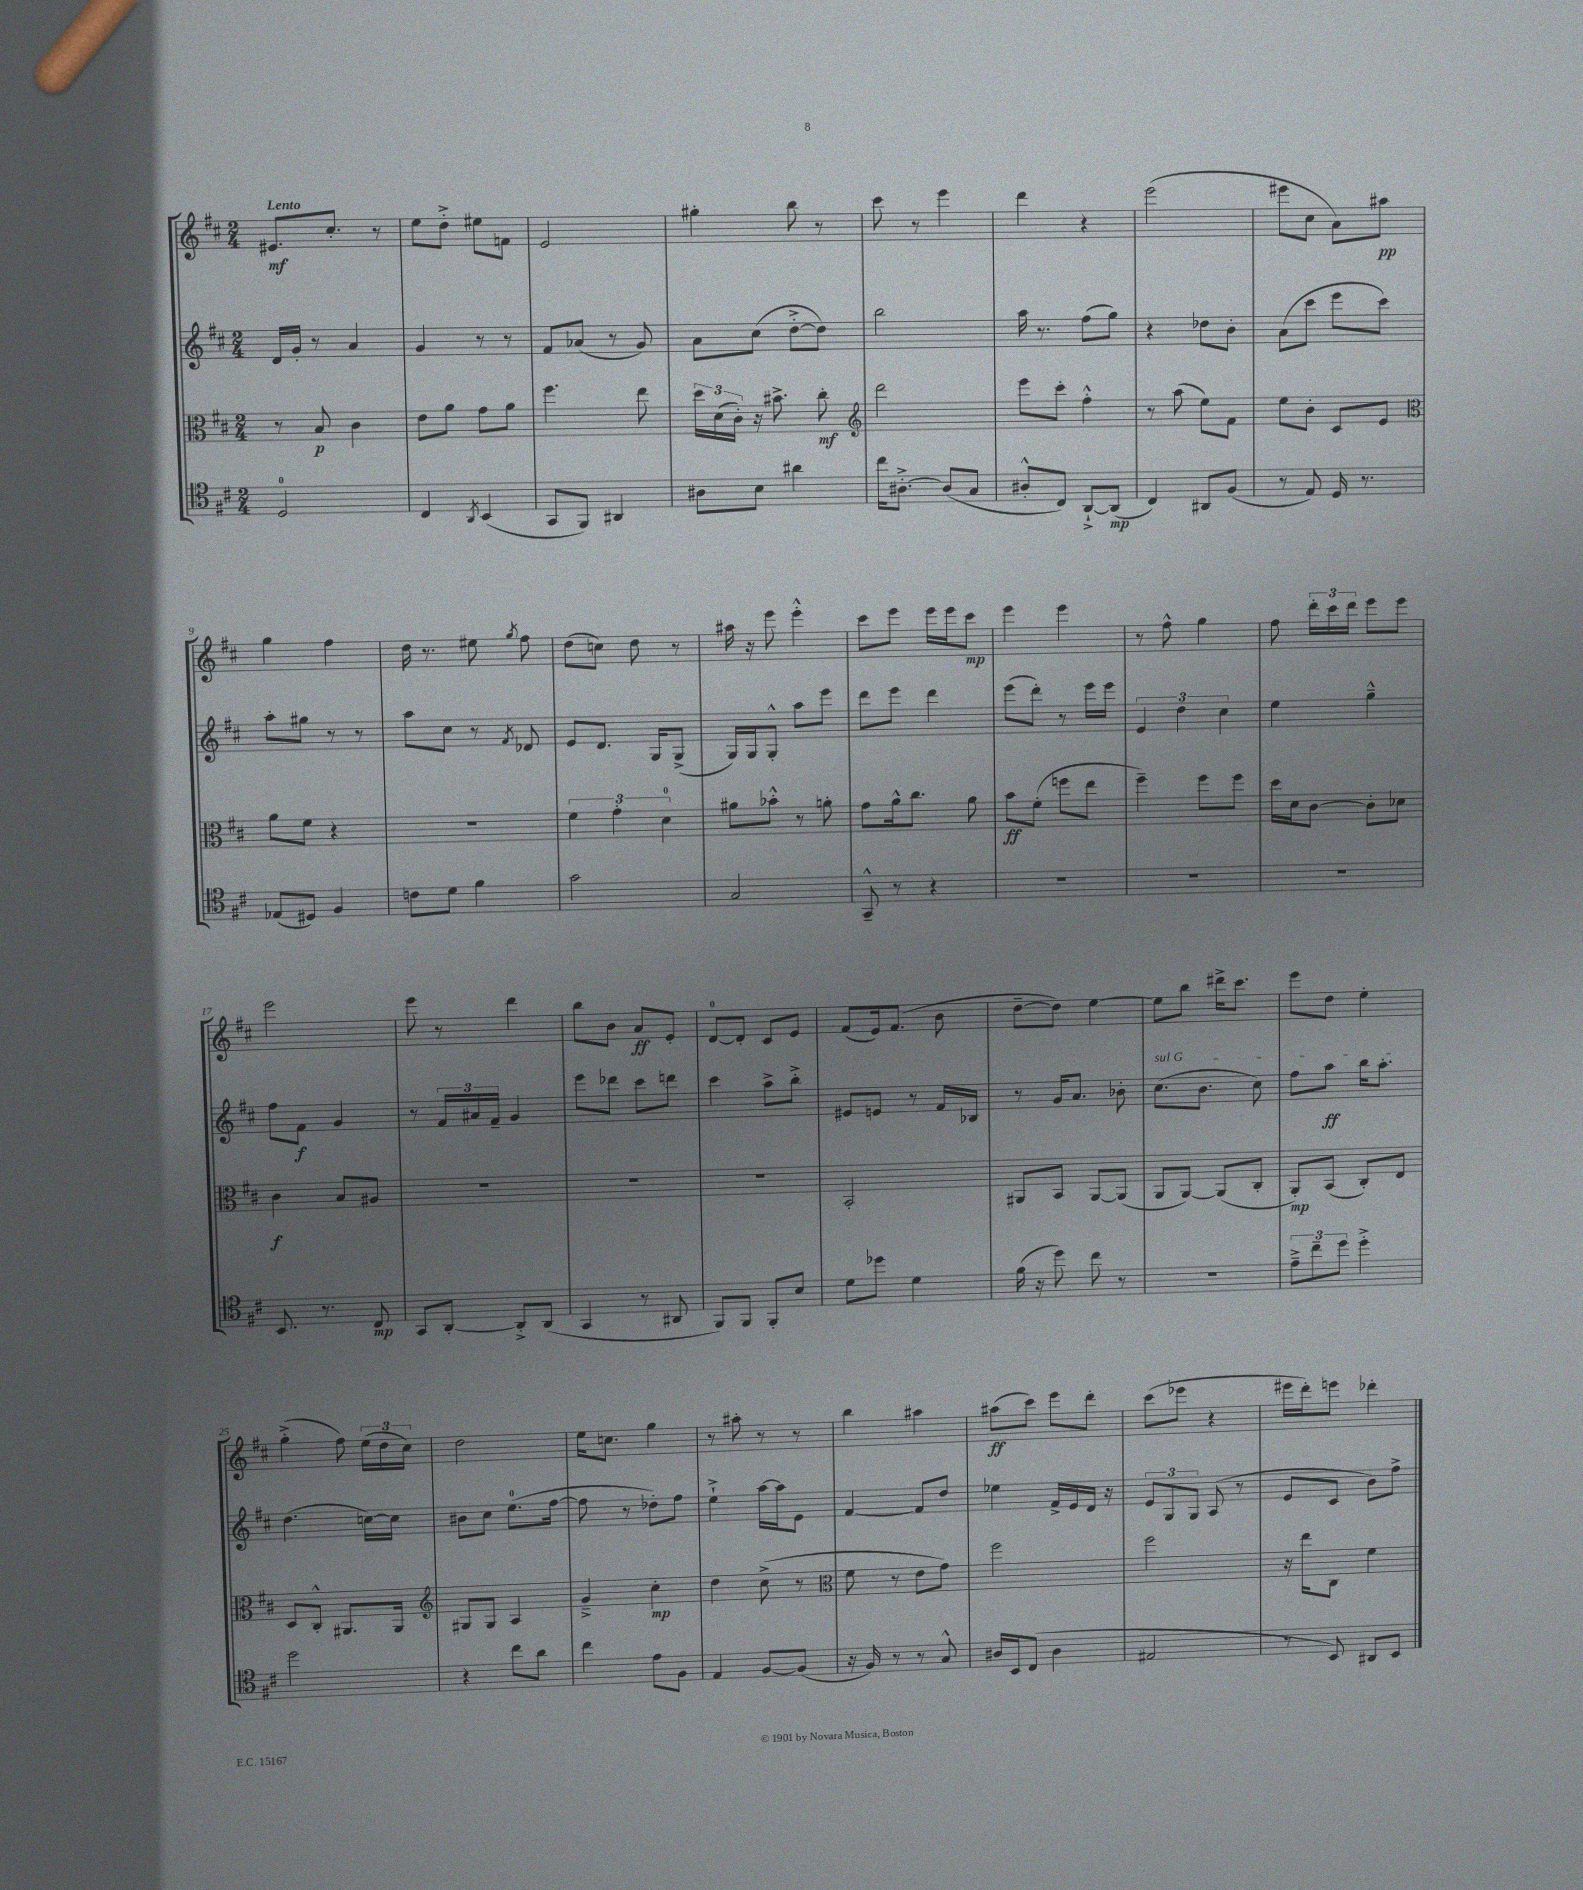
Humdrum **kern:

**kern	**kern	**kern	**kern
*staff4	*staff3	*staff2	*staff1
*clefC4	*clefC3	*clefG2	*clefG2
*k[f#c#]	*k[f#c#]	*k[f#c#]	*k[f#c#]
*M2/4	*M2/4	*M2/4	*M2/4
2D/	8r	16d/LL	8.e#/L
.	.	16g'/JJ	.
.	8B/	8r	.
.	.	.	8.cc#'/J
.	4c#\	4a/	.
.	.	.	8r
=	=	=	=
4C#/	8e\L	4g/	8ee\L
.	8a\J	.	8dd'^\J
8qAA/	.	.	.
(4BB/	8g\L	8r	8ee#\L
.	8a\J	8r	8f\J
=	=	=	=
8GG/L	4.ff#\	8f#/L	2e/
8FF#/J)	.	(8a-/J	.
4AA#/	.	8r	.
.	8ee\	8g/)	.
=	=	=	=
8A#\L	24dd\LL	8a\L	4gg#'\
.	(24d\	.	.
.	24c#'\JJ)	.	.
8B\J	16r	(8cc#\J	.
.	8.b#^\	.	.
4a#\	.	[8dd'^\L	8bb\
.	8cc#'\	8dd\]J)	8r
=	=	=	=
*	*clefG2	*	*
16cc#\LK	2ddd\	2bb\	8ccc#\
[8.A#'^\J	.	.	.
.	.	.	8r
(8A#/]L	.	.	4eee\
8G/J	.	.	.
=	=	=	=
8A#'^^/L	8eee\L	16aa\	4ddd\
.	.	8.r	.
8C#/J)	8ccc#'\J	.	.
[8AA`^/L	4ff#'^^\	(8ff#\L	4r
(8AA/]J	.	8gg\J)	.
=	=	=	=
4C#/)	8r	4r	(2eee\
.	(8aa\	.	.
8AA#/L	8ee\L)	8dd-\L	.
(8F#/J	8f#\J	8b'\J	.
=	=	=	=
8r	8ee\L	(8a\L	8eee#\L
8E/)	8b'\J	8ccc#\J	8cc#\J
16D/	8c#/L	8eee\L	8a\L)
8.r	.	.	.
.	8e/J	8ccc#\J)	8aa#\J
=	=	=	=
*	*clefC3	*	*
(8E-/L	8a\L	8aa'\L	4gg\
8D#/J)	8f#\J	8gg#\J	.
4F#/	4r	8r	4ff#\
.	.	8r	.
=	=	=	=
8c\L	2r	8aa\L	16dd\
.	.	.	8.r
8d\J	.	8cc#\J	.
4f#\	.	8r	8ee#\
.	.	8qf#/	8qgg/
.	.	8d-/	8ff#\
=	=	=	=
2g\	6f#\	8e/L	(8dd\L
.	.	8.d/J	8cc\J)
.	6g'\	.	.
.	.	.	8dd\
.	.	16G/LK	.
.	6d\	.	.
.	.	(8G^/J	8r
=	=	=	=
2G/	8a#\L	16G/LL)	16aa#\
.	.	16G/J	16r
.	8b-'^^\J	8G'^^/J	8eee\
.	8r	8aa\L	4eee'^^\
.	8a'\	8eee\J	.
=	=	=	=
8GG~^^/	8g\L	8ddd\L	8ccc#\L
8r	16a^^\k	8eee\J	8eee\J
.	8.cc#\J	.	.
4r	.	4ddd\	16eee\LL
.	.	.	16eee\J
.	8a\	.	8ccc#\J
=	=	=	=
2r	8b\L	(8eee\L	4eee\
.	(8f#'\J	8ddd'\J)	.
.	8ff\L	8r	4eee\
.	8ee\J	16eee\LL	.
.	.	16eee\JJ	.
=	=	=	=
2r	4ff#~\)	6e/	8r
.	.	.	8ff#^^\
.	.	6dd\	.
.	8ff#\L	.	4gg\
.	.	6cc#\	.
.	8ff#\J	.	.
=	=	=	=
2r	16dd\LL	4ee\	8ff#\
.	16d\J	.	.
.	[8c#\J	.	24ddd'\LL
.	.	.	24ccc#\
.	.	.	24ddd\JJ
.	8c#'\]L	4gg~^^\	8eee\L
.	8d-\J	.	8eee\J
=	=	=	=
8.BB/	4c#\	8ff#\L	2eee\
.	.	8f#\J	.
8.r	.	.	.
.	8B/L	4g/	.
8C#/	8A#/J	.	.
=	=	=	=
8GG/L	2r	8r	8eee\
[8AA'/J	.	24f#/LL	8r
.	.	24a#/	.
.	.	24f#~/JJ	.
8AA'^/]L	.	4g/	4ddd\
(8AA/J	.	.	.
=	=	=	=
4GG/	2r	8eee\L	8bb\L
.	.	8ddd-\J	8b\J
8r	.	8ccc#\L	8a/L
8AA#/	.	8ddd\J	8e'/J
=	=	=	=
8FF#/L)	2r	4ccc#\	[8d/L
8FF#/J	.	.	8d'/]J
8FF#'/L	.	8aa^\L	8c#/L
8B/J	.	8bb'^\J	8e/J
=	=	=	=
8d\L	2BB'/	8e#/L	(8f#/L
8dd-\J	.	8e/J	16e/k)
.	.	.	(8.f#/J
4d\	.	8r	.
.	.	16f#/LL	8b\
.	.	16B-/JJ	.
=	=	=	=
(16f#\	8AA#/L	8r	[8dd~\L
16r	.	.	.
8dd\)	8BB/J	16g/LK	8dd\]J)
.	.	8.a/J	.
8cc#\	[8AA#/L	.	[4ee\
8r	(8AA#/]J	8b-'\	.
=	=	=	=
2r	8AA/L	(8.cc#\L	8ee\]L
.	[8AA/J)	.	8bb\J
.	.	8.b\J	.
.	(8AA/]L	.	16ddd#^\LK
.	.	.	8.ccc#\J
.	8C#'/J	8cc#\)	.
=	=	=	=
12e~^\L	8AA'/L)	8ff#\L	8eee\L
12cc#~\	.	.	.
.	(8BB/J	8aa\J	8dd\J
12dd\J	.	.	.
4dd'^\	8C#'/L)	16bb\LK	4ee'\
.	.	8.aa'\J	.
.	8E/J	.	.
=	=	=	=
2dd\	8D/L	(4.dd\	(4gg'^\
.	8C#'^^/J	.	.
.	8.AA#/L	.	8ff#\)
.	.	[16cc\LL)	(24ee\LL
.	.	.	24dd\
.	16AA#/Jk	16cc\]JJ	.
.	.	.	24cc#\JJ)
=	=	=	=
*	*clefG2	*	*
4r	8G#/L	8b#\L	2dd\
.	8G#/J	8cc#\J	.
8cc#\L	4A/	(8.ee\L	.
8a\J	.	.	.
.	.	[16ff#\Jk	.
=	=	=	=
4cc#\	4g~^/	8ff#\]	16ee\LK
.	.	.	8.cc\J
.	.	8r	.
8e\L	4cc#'\	8dd-'\L)	4gg\
8F#\J	.	8ff#\J	.
=	=	=	=
4E/	4dd\	4ee`^\	8r
.	.	.	8aa#'\
[8F#/L	(8cc#^\	[16aa\LL	8r
.	.	16aa\]J	.
(8F#/]J	8r	8e\J	8r
=	=	=	=
*	*clefC3	*	*
16r	8f#\	[4f#/	4bb\
16F#/)	.	.	.
8r	8r	.	.
8r	8e\L	8f#/]L	4aa#\
8G^^/	8g\J)	8dd/J	.
=	=	=	=
16A#/LL	2ff#\	4ee-\	(8aa#\L
16BB/J	.	.	.
(8C#/J	.	.	8ccc#\J)
4A#\	.	16f#^/LL	8eee\L
.	.	16e/	.
.	.	16d/JJ	8ddd'\J
.	.	16r	.
=	=	=	=
2E#/	2ff#\	12e/L	(8ccc#\L
.	.	12G/	.
.	.	.	8eee-\J
.	.	12G/J	.
.	.	(8A/	4r
.	.	8r	.
=	=	=	=
8r	16r	8e/L	16eee#\LL
.	16ee\LK	.	16ddd'\J)
8BB/)	8C#\J	8c#/J	8eee\J
8AA#/L	4f#\	8b\L)	4ddd-'\
8BB/J	.	8ff#^\J	.
==	==	==	==
*-	*-	*-	*-
